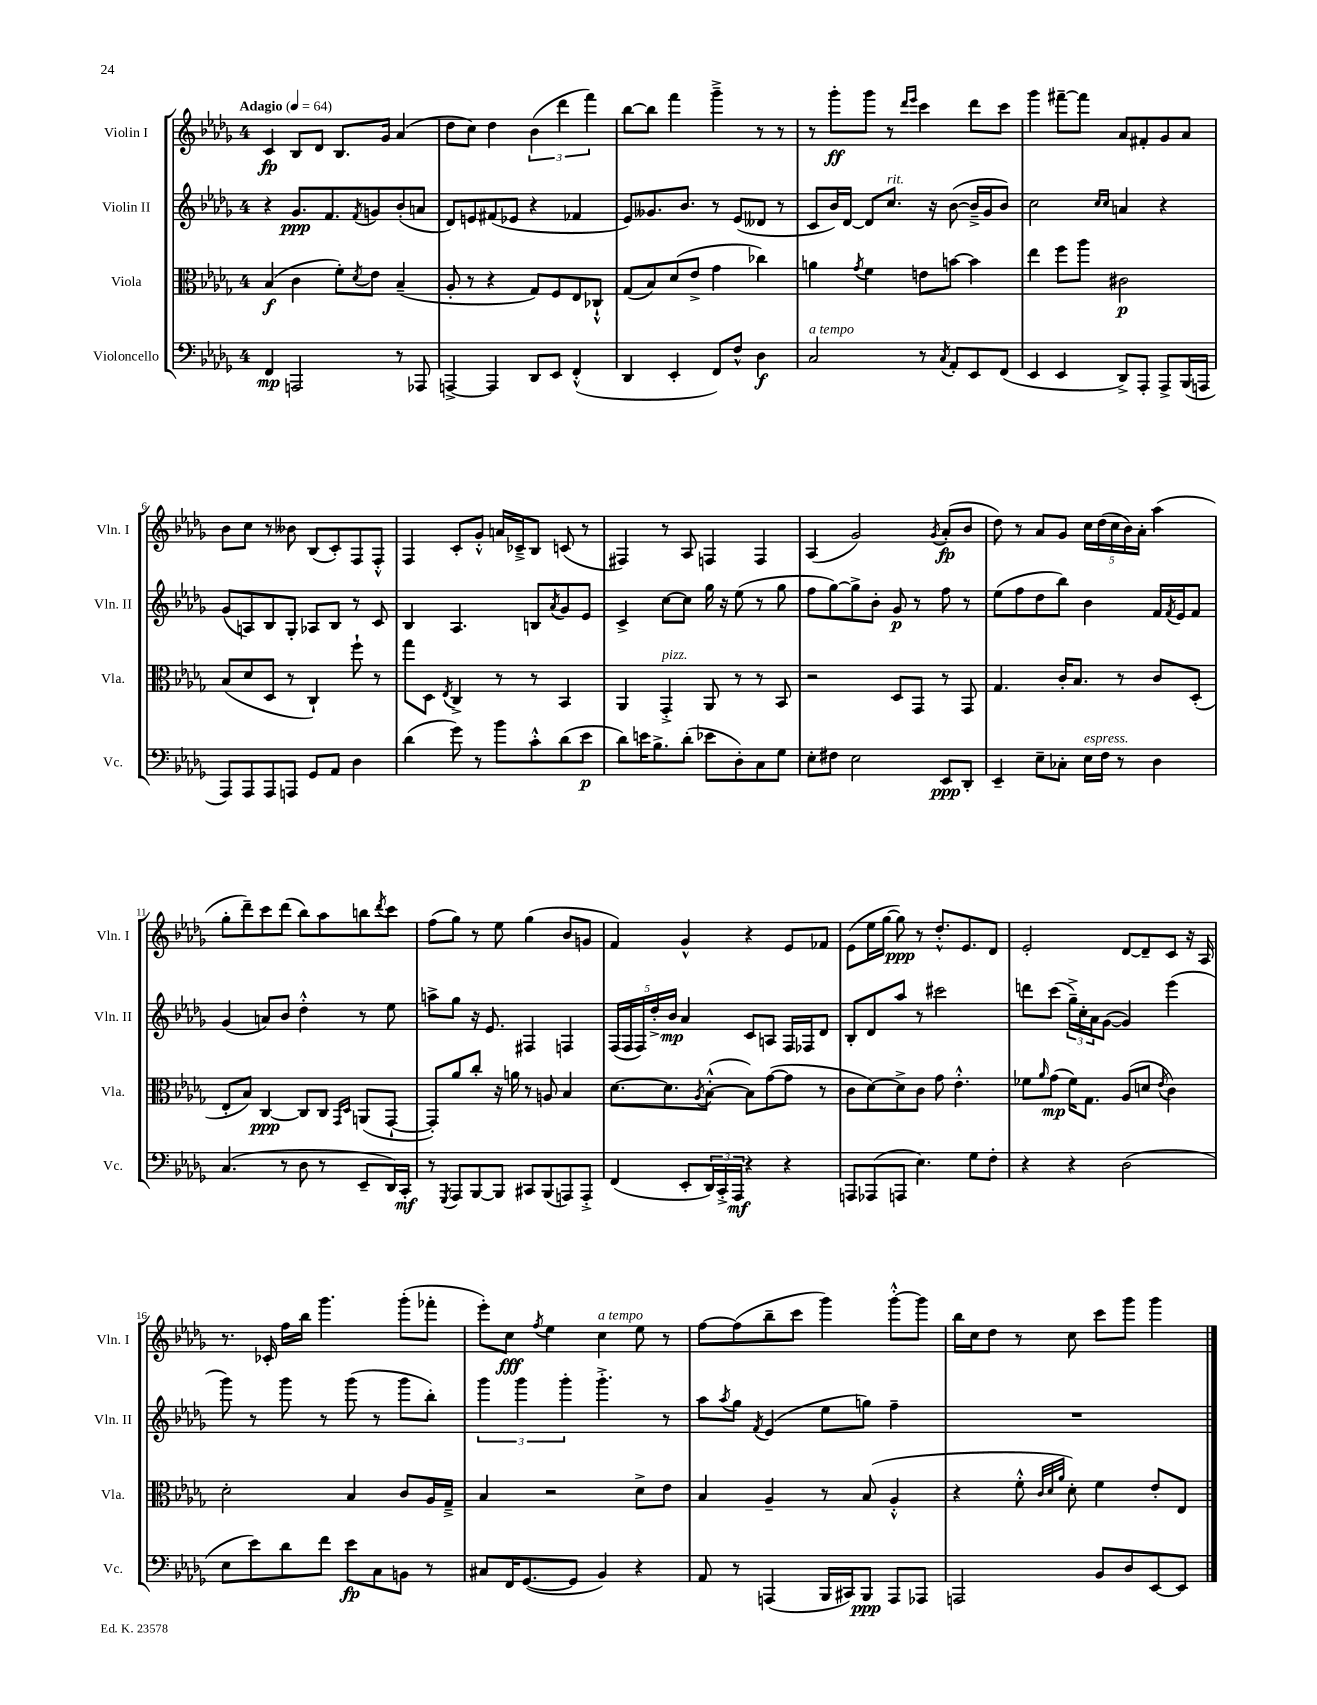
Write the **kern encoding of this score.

**kern	**dynam	**kern	**dynam	**kern	**dynam	**kern	**dynam
*part4	*part4	*part3	*part3	*part2	*part2	*part1	*part1
*staff4	*staff4	*staff3	*staff3	*staff2	*staff2	*staff1	*staff1
*I"Violoncello	*	*I"Viola	*	*I"Violin II	*	*I"Violin I	*
*I'Vc.	*	*I'Vla.	*	*I'Vln. II	*	*I'Vln. I	*
*clefF4	*	*clefC3	*	*clefG2	*	*clefG2	*
*k[b-e-a-d-g-]	*	*k[b-e-a-d-g-]	*	*k[b-e-a-d-g-]	*	*k[b-e-a-d-g-]	*
*M4/4	*	*M4/4	*	*M4/4	*	*M4/4	*
*MM64	*	*MM64	*	*MM64	*	*MM64	*
=1	=1	=1	=1	=1	=1	=1	=1
!	!	!	!	!	!	!LO:TX:a:B:t=Adagio	!
4FF/	mp	(4B-/	f	4r	.	4c/	fp
2AAAn/	.	4c\	.	8.g-/L	ppp	8B-/L	.
.	.	.	.	.	.	8d-/J	.
.	.	.	.	8.f/	.	.	.
.	.	8f'\L)	.	.	.	8.B-/L	.
.	.	8qd-/	.	8qf/	.	.	.
.	.	8e-\J	.	8gn/	.	.	.
.	.	.	.	.	.	16g-/Jk	.
8r	.	(4B-~/	.	(8b-'/	.	(4a-/	.
8AAA-X/	.	.	.	8an/J	.	.	.
=2	=2	=2	=2	=2	=2	=2	=2
[4AAAn^/	.	8A-'/	.	8d-/L)	.	8dd-\L	.
.	.	8r	.	8en/	.	8cc\J)	.
4AAA/]	.	4r	.	(8f#X/	.	4dd-\	.
.	.	.	.	8e-X/J	.	.	.
8DD-/L	.	8G-/L)	.	4r	.	(6b-\	.
8EE-/J	.	8F/	.	.	.	.	.
.	.	.	.	.	.	6ddd-\	.
(4FF'^^/	.	8E-/	.	4f-X/	.	.	.
.	.	.	.	.	.	6fff\)	.
.	.	8C-X`^^/J	.	.	.	.	.
=3	=3	=3	=3	=3	=3	=3	=3
4DD-/	.	(8G-/L	.	8e-/L)	.	[8bb-\L	.
.	.	8B-/)	.	8.g--X/	.	8bb-\J]	.
4EE-'/	.	(8d-/	.	.	.	4fff\	.
.	.	.	.	8.b-/J	.	.	.
.	.	8e-^/J	.	.	.	.	.
8FF/L)	.	4g-\	.	8r	.	4ggg-~^\	.
8F^^/J	.	.	.	(8e-/L	.	.	.
4D-\	f	4cc-X\)	.	8d--X/J	.	8r	.
.	.	.	.	8r	.	8r	.
=4	=4	=4	=4	=4	=4	=4	=4
!LO:TX:a:i:t=a tempo	!	!	!	!	!	!	!
2C/	.	4an\	.	8c/L	.	8r	.
.	.	.	.	16b-/L)	.	8ggg-'\L	ff
.	.	.	.	[16d-/JJ	.	.	.
.	.	8qg-/	.	.	.	.	.
.	.	4f\	.	8d-/L]	.	8ggg-\J	.
!	!	!	!	!LO:TX:a:i:t=rit.	!	!	!
.	.	.	.	8.cc/J	.	8r	.
.	.	.	.	.	.	16qqddd-/LL	.
.	.	.	.	.	.	16qqeee-/JJ	.
8r	.	8en\L	.	.	.	4ccc\	.
.	.	.	.	16r	.	.	.
8qC/	.	.	.	.	.	.	.
8AA-'/L	.	[8bn\J	.	([8b-\	.	.	.
8EE-/	.	4b\]	.	16b-~^/LL]	.	8ddd-\L	.
.	.	.	.	16g-/J	.	.	.
(8FF/J	.	.	.	8b-/J)	.	8ccc\J	.
=5	=5	=5	=5	=5	=5	=5	=5
4EE-/	.	4ee-\	.	2cc\	.	4ggg-\	.
4EE-/	.	8ff\L	.	.	.	[8fff#X~\L	.
.	.	8aa-\J	.	.	.	8fff#\J]	.
.	.	.	.	16qqcc/LL	.	.	.
.	.	.	.	16qqcc/JJ	.	.	.
8DD-^/L)	.	2c#X\	p	4an/	.	8a-/L	.
8AAA-'/J	.	.	.	.	.	8f#X'/	.
8AAA-^/L	.	.	.	4r	.	8g-/	.
(16BBB-/L	.	.	.	.	.	8a-/J	.
16AAAn/JJ	.	.	.	.	.	.	.
!!LO:LB:g=z
=6	=6	=6	=6	=6	=6	=6	=6
8AAA-/L)	.	(8B-/L	.	(8g-/L	.	8b-\L	.
8AAA-/	.	8d-/	.	8An/)	.	8cc\J	.
8AAA-/	.	8D-/J	.	8B-/	.	8r	.
8AAAn/J	.	8r	.	8G-'/J	.	8b--X\	.
8GG-/L	.	4C`/)	.	8A-X/L	.	(8B-/L	.
8AA-/J	.	.	.	8B-/J	.	8c'/)	.
4D-\	.	8ff`\	.	8r	.	8F/	.
.	.	8r	.	8c/	.	8F'^^/J	.
=7	=7	=7	=7	=7	=7	=7	=7
(4d-\	.	8gg-\L	.	4B-/	.	4F/	.
.	.	8D-\J	.	.	.	.	.
.	.	8qE-/	.	.	.	.	.
8g-\)	.	4C^/	.	4.A-/	.	8c'/L	.
8r	.	.	.	.	.	8g-'^^/J	.
8b-\L	.	8r	.	.	.	16an/LL	.
.	.	.	.	.	.	16c-X~^/J	.
8c'^^\	.	8r	.	8Bn/L	.	8B-/J	.
.	.	.	.	8qa-/	.	.	.
(8d-\	.	4BB-/	.	8g-/	.	(8cn/	.
8e-\J	p	.	.	8e-/J	.	8r	.
=8	=8	=8	=8	=8	=8	=8	=8
8d-\L)	.	4AA-/	.	4c^/	.	4F#X/)	.
16en\K	.	.	.	.	.	.	.
8.B-^\	.	.	.	.	.	.	.
!	!	!LO:TX:a:i:t=pizz.	!	!	!	!	!
.	.	4GG-'^/	.	[8cc\L	.	8r	.
(8d-'\J	.	.	.	8cc\J]	.	8A-/	.
8e-X\L	.	8AA-/	.	16gg-\	.	4Fn/	.
.	.	.	.	16r	.	.	.
8D-'\)	.	8r	.	(8ee-\	.	.	.
8C\	.	8r	.	8r	.	4F/	.
8G-\J	.	8BB-/	.	8gg-\	.	.	.
=9	=9	=9	=9	=9	=9	=9	=9
8E-'\L	.	2r	.	8ff\L	.	(4A-/	.
8F#X\J	.	.	.	[8gg-\)	.	.	.
2E-\	.	.	.	8gg-^\]	.	2g-/)	.
.	.	.	.	8b-'\J	.	.	.
.	.	8D-/L	.	8g-/	p	.	.
.	.	8GG-/J	.	8r	.	.	.
.	.	.	.	.	.	8qg-/	.
8EE-/L	ppp	8r	.	8ff\	.	(8a-'/L	fp
8DD-'/J	.	8GG-/	.	8r	.	8b-/J	.
=10	=10	=10	=10	=10	=10	=10	=10
4EE-~/	.	4.G-/	.	(8ee-\L	.	8dd-\)	.
.	.	.	.	8ff\	.	8r	.
8E-~\L	.	.	.	8dd-\	.	8a-/L	.
8C-X'\J	.	16c'/KL	.	8bb-\J)	.	8g-/J	.
.	.	8.B-/J	.	.	.	.	.
!LO:TX:a:i:t=espress.	!	!	!	!	!	!	!
16E-\LL	.	.	.	4b-\	.	20cc\LL	.
.	.	.	.	.	.	(20dd-\	.
16F\JJ	.	.	.	.	.	.	.
.	.	.	.	.	.	20cc\	.
8r	.	8r	.	.	.	.	.
.	.	.	.	.	.	20b-\)	.
.	.	.	.	.	.	20a-'\JJ	.
4D-\	.	8c/L	.	16f/LL	.	(4aa-\	.
.	.	.	.	8qf/	.	.	.
.	.	.	.	16e-/J	.	.	.
.	.	(8D-'/J	.	8f/J	.	.	.
!!LO:LB:g=z
=11	=11	=11	=11	=11	=11	=11	=11
(4.C/	.	8E-'/L	.	(4g-/	.	8gg-'\L	.
.	.	8B-/J)	.	.	.	8ddd-~\)	.
.	.	[4C/	ppp	8an/L)	.	8ccc\	.
8r	.	.	.	8b-/J	.	(8ddd-\J	.
8D-\	.	8C/L]	.	4dd-'^^\	.	8bb-\L)	.
8r	.	8C/J	.	.	.	8aa-\	.
.	.	16qqGG-/LL	.	.	.	.	.
.	.	16qqD-/JJ	.	.	.	.	.
8EE-~/L	.	(8AAn/L	.	8r	.	8bbn\	.
.	.	.	.	.	.	8qddd-/	.
16DD-/L)	.	[8GG-`/J	.	8ee-\	.	8ccc\J	.
16CC'/JJ	mf	.	.	.	.	.	.
=12	=12	=12	=12	=12	=12	=12	=12
8r	.	8GG-'/L])	.	8aan^\L	.	(8ff\L	.
8qGGG-/	.	.	.	.	.	.	.
8AAA-/L	.	8a-/	.	8gg-\J	.	8gg-\J)	.
[8BBB-/	.	8cc'/J	.	16r	.	8r	.
.	.	.	.	8.e-/	.	.	.
8BBB-/J]	.	16r	.	.	.	8ee-\	.
.	.	16an\	.	.	.	.	.
8CC#X/L	.	8r	.	4F#X/	.	(4gg-\	.
(8BBB-/	.	8An/	.	.	.	.	.
8AAAn/)	.	4B-/	.	4Fn/	.	8b-/L	.
8AAA'^/J	.	.	.	.	.	8gn/J	.
=13	=13	=13	=13	=13	=13	=13	=13
(4FF/	.	[8.d-\L	.	(20F/LL	.	4f/)	.
.	.	.	.	20F/	.	.	.
.	.	.	.	20F/)	.	.	.
.	.	.	.	20dd-'^/	.	.	.
.	.	8.d-\]	.	.	.	.	.
.	.	.	.	20b-/JJ	mp	.	.
8EE-'/L	.	.	.	4a-/	.	4g-^^/	.
.	.	8qA-/	.	.	.	.	.
24DD-/L)	.	([8B-'^^\J	.	.	.	.	.
24CC'^/	.	.	.	.	.	.	.
24AAA-/JJ	mf	.	.	.	.	.	.
4r	.	8B-\L])	.	8c/L	.	4r	.
.	.	([8g-\	.	8An/J	.	.	.
4r	.	8g-\J]	.	16F/LL	.	8e-/L	.
.	.	.	.	16F-X/J	.	.	.
.	.	8r	.	8d-/J	.	8f-X/J	.
=14	=14	=14	=14	=14	=14	=14	=14
8AAAn/L	.	8c\L	.	8B-'/L	.	(8e-\L	.
(8AAA-X/	.	[8d-\)	.	8d-/	.	16ee-\L	.
.	.	.	.	.	.	[16gg-\JJ	.
8AAAn/J	.	8d-^\]	.	8aa-/J	.	8gg-\])	ppp
4.E-\)	.	8c\J	.	8r	.	8r	.
.	.	8g-\	.	2ccc#X\	.	8.dd-'^^/L	.
.	.	4.e-'^^\	.	.	.	.	.
.	.	.	.	.	.	8.e-/	.
8G-\L	.	.	.	.	.	.	.
8F'\J	.	.	.	.	.	8d-/J	.
=15	=15	=15	=15	=15	=15	=15	=15
4r	.	8f-X\L	.	8dddn\L	.	2e-'/	.
.	.	16qqa-/	.	.	.	.	.
.	.	(8g-\J	mp	(8ccc\J	.	.	.
4r	.	16f-\KL)	.	24gg-~^\LL)	.	.	.
.	.	.	.	24cc'\	.	.	.
.	.	8.G-\J	.	.	.	.	.
.	.	.	.	24a-\J	.	.	.
.	.	.	.	([8g-\J	.	.	.
(2D-\	.	(8A-/L	.	4g-/])	.	[8d-/L	.
.	.	8dn/J	.	.	.	8d-~/]	.
.	.	8qe-/	.	.	.	.	.
.	.	4c\)	.	(4eee-\	.	8c/J	.
.	.	.	.	.	.	16r	.
.	.	.	.	.	.	16A-/	.
!!LO:LB:g=z
=16	=16	=16	=16	=16	=16	=16	=16
8E-\L	.	2d-'\	.	8ggg-\)	.	8.r	.
8e-\)	.	.	.	8r	.	.	.
.	.	.	.	.	.	16c-X'/	.
8d-\	.	.	.	8ggg-\	.	16ff\LL	.
.	.	.	.	.	.	16bb-\JJ	.
8f\J	.	.	.	8r	.	4.ggg-\	.
8e-\L	fp	4B-/	.	(8ggg-\	.	.	.
8C\	.	.	.	8r	.	.	.
8BBn\J	.	8c/L	.	8ggg-\L	.	(8ggg-'\L	.
8r	.	16A-/L	.	8bb-'\J)	.	8fff-X'\J	.
.	.	16G-~^/JJ	.	.	.	.	.
=17	=17	=17	=17	=17	=17	=17	=17
8C#X/L	.	4B-/	.	6ggg-\	.	8eee-'\L)	.
16FF/K	.	.	.	.	.	8cc\J	fff
.	.	.	.	6ggg-\	.	.	.
([8.GG-/	.	.	.	.	.	.	.
.	.	.	.	.	.	8qff/	.
.	.	2r	.	.	.	4ee-\	.
.	.	.	.	6ggg-'\	.	.	.
8GG-/J]	.	.	.	.	.	.	.
!	!	!	!	!	!	!LO:TX:a:i:t=a tempo	!
4BB-/)	.	.	.	4.ggg-'^\	.	4cc\	.
4r	.	8d-^\L	.	.	.	8ee-\	.
.	.	8e-\J	.	8r	.	8r	.
=18	=18	=18	=18	=18	=18	=18	=18
8AA-/	.	4B-/	.	8aa-\L	.	[8ff\L	.
.	.	.	.	8qaa-/	.	.	.
8r	.	.	.	8gg-\J	.	(8ff\]	.
.	.	.	.	8qf/	.	.	.
(4AAAn/	.	4A-~/	.	(4e-/	.	8bb-~\	.
.	.	.	.	.	.	8ccc\J	.
16BBB-/LL	.	8r	.	8ee-\L	.	4ggg-\)	.
16CC#X/J)	.	.	.	.	.	.	.
8BBB-/J	ppp	(8B-/	.	8ggn\J)	.	.	.
8AAA/L	.	4A-'^^/	.	4ff~\	.	[8ggg-'^^\L	.
8AAA-X/J	.	.	.	.	.	8ggg-\J]	.
=19	=19	=19	=19	=19	=19	=19	=19
2AAAn/	.	4r	.	1r	.	16bb-\LL	.
.	.	.	.	.	.	16cc\J	.
.	.	.	.	.	.	8dd-\J	.
.	.	8f'^^\	.	.	.	8r	.
.	.	32qqc/LLL	.	.	.	.	.
.	.	32qqd-/	.	.	.	.	.
.	.	32qqa-/JJJ	.	.	.	.	.
.	.	8d-'\)	.	.	.	8cc\	.
8BB-/L	.	4f\	.	.	.	8ccc\L	.
8D-/	.	.	.	.	.	8ggg-\J	.
[8EE-/	.	8e-'/L	.	.	.	4ggg-\	.
8EE-/J]	.	8E-/J	.	.	.	.	.
==	==	==	==	==	==	==	==
*-	*-	*-	*-	*-	*-	*-	*-
